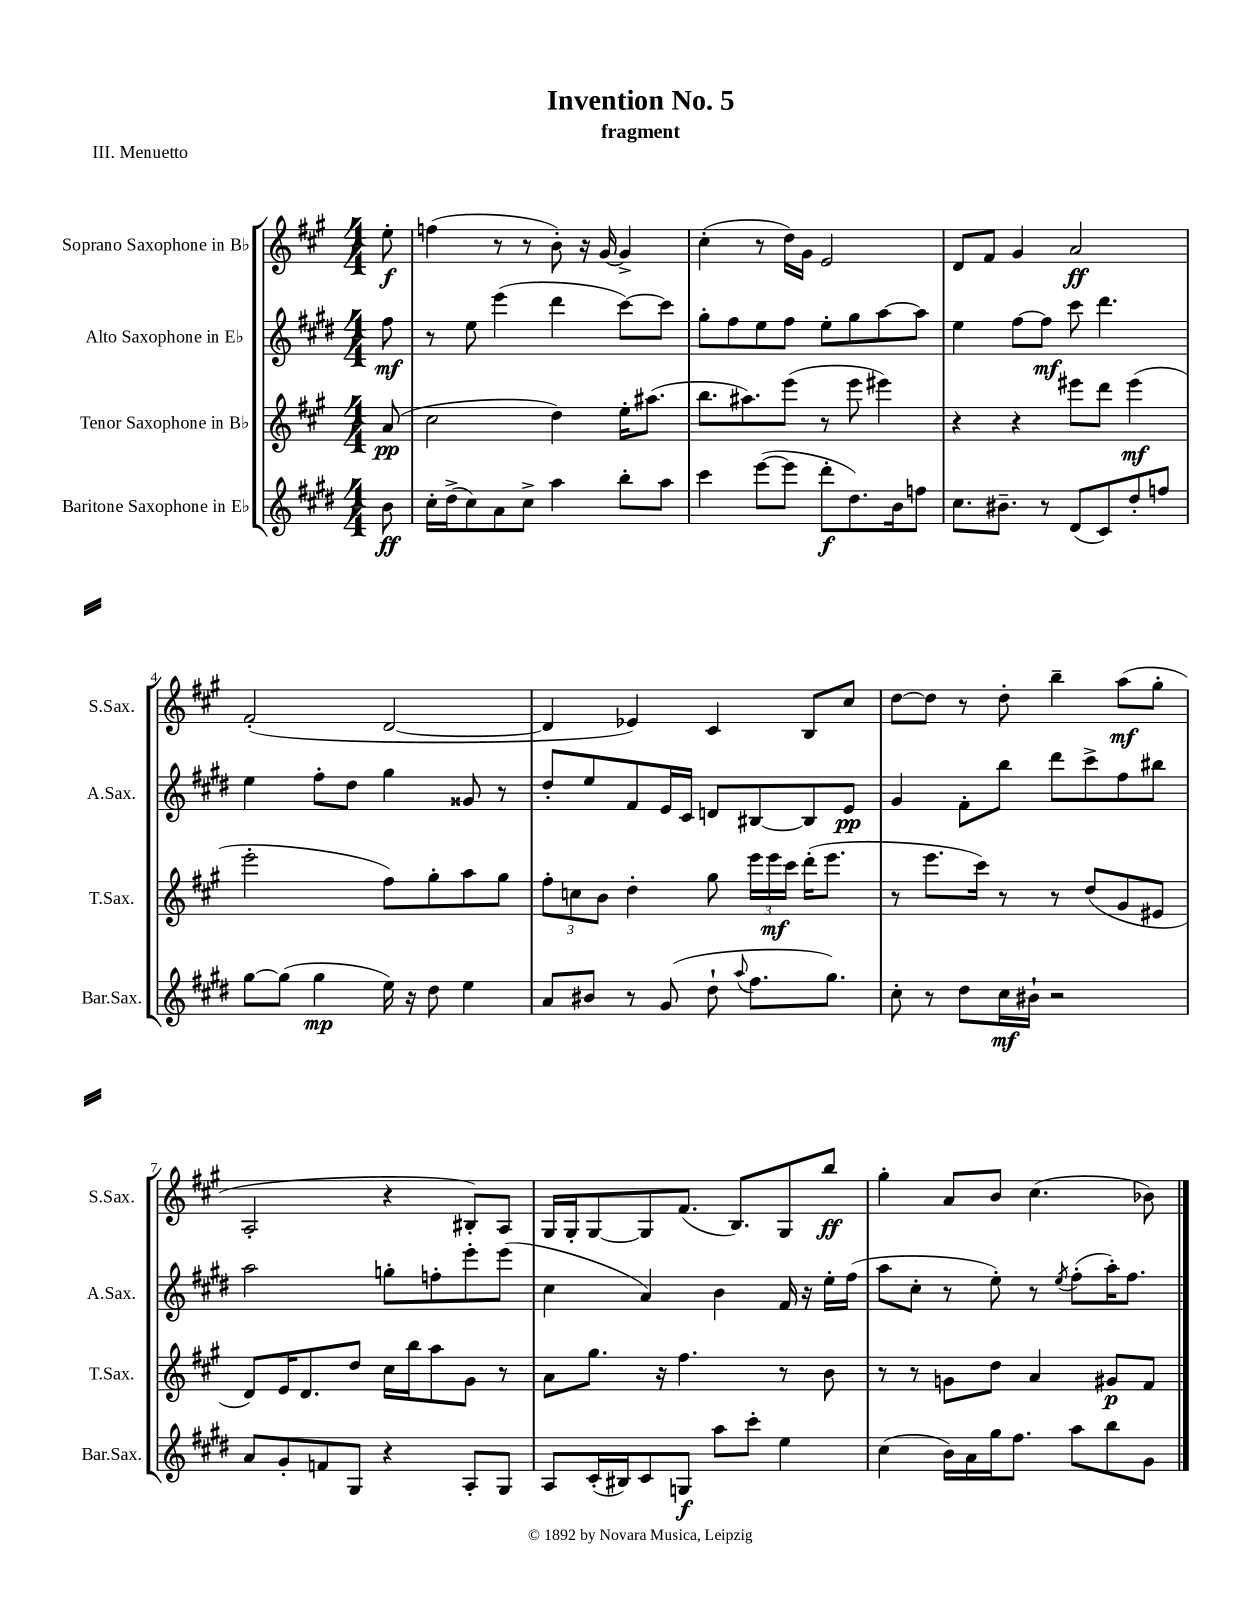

**kern	**kern	**kern	**kern
*staff4	*staff3	*staff2	*staff1
*clefG2	*clefG2	*clefG2	*clefG2
*k[f#c#g#d#]	*k[f#c#g#]	*k[f#c#g#d#]	*k[f#c#g#]
*M4/4	*M4/4	*M4/4	*M4/4
8b\	(8a/	8ff#\	8ee'\
=	=	=	=
16cc#'\LL	2cc#\	8r	(4ff\
(16dd#^\J	.	.	.
8cc#\)	.	8ee\	.
8a\	.	(4eee\	8r
8cc#^\J	.	.	8r
4aa\	4dd\)	4ddd#\	8b'\)
.	.	.	16r
.	.	.	[16g#/
8bb'\L	16ee'\LK	[8ccc#\L)	4g#^/]
.	(8.aa#\J	.	.
8aa\J	.	8ccc#\]J	.
=	=	=	=
4ccc#\	8.bb\L	8gg#'\L	(4cc#'\
.	.	8ff#\	.
.	8.aa#\)	.	.
([8eee\L	.	8ee\	8r
8eee\]J	(8eee\J	8ff#\J	16dd\LL)
.	.	.	16g#\JJ
8ddd#'\L	8r	8ee'\L	2e/
8.dd#\)	8eee\	8gg#\	.
.	4eee#\)	[8aa\	.
16b\k	.	.	.
8ff\J	.	8aa\]J	.
=	=	=	=
8.cc#\L	4r	4ee\	8d/L
.	.	.	8f#/J
8.b#~\J	.	.	.
.	4r	[8ff#\L	4g#/
8r	.	8ff#\]J	.
(8d#/L	8eee#\L	8ccc#\	2a/
8c#/)	8ddd\J	4.ddd#\	.
8dd#'/	(4eee#\	.	.
8ff/J	.	.	.
=	=	=	=
[8gg#\L	2eee'\	4ee\	(2f#'/
(8gg#\]J	.	.	.
4gg#\	.	8ff#'\L	.
.	.	8dd#\J	.
16ee\)	8ff#\L)	4gg#\	[2d/
16r	.	.	.
8dd#\	8gg#'\	.	.
4ee\	8aa\	8g##/	.
.	8gg#\J	8r	.
=	=	=	=
8a/L	12ff#'\L	8dd#'/L	4d/]
.	12cc\	.	.
8b#/J	.	8ee/	.
.	12b\J	.	.
8r	4dd'\	8f#/	4e-/)
(8g#/	.	16e/L	.
.	.	16c#/JJ	.
8dd#`\	8gg#\	8d/L	4c#/
8qqaa/	.	.	.
8.ff#\L	24eee\LL	[8B#/	.
.	24eee\	.	.
.	24ccc#\JJ	.	.
.	(16ddd'\LK	8B#/]	8B/L
8.gg#\J)	8.eee\J	.	.
.	.	8e/J	8cc#/J
=	=	=	=
8cc#'\	8r	4g#/	[8dd\L
8r	8.eee\L	.	8dd\]J
8dd#\L	.	8f#'\L	8r
.	16ccc#\Jk)	.	.
16cc#\L	8r	8bb\J	8dd'\
16b#`\JJ	.	.	.
2r	8r	8ddd#\L	4bb~\
.	(8dd/L	8ccc#^\	.
.	8g#/	8ff#\	(8aa\L
.	8e#/J	8bb#\J	8gg#'\J
=	=	=	=
8a/L	8d/L)	2aa\	2A'/
8g#'/	16e/K	.	.
.	8.d/	.	.
8f/	.	.	.
8G#/J	8dd/J	.	.
4r	16cc#\LL	8gg'\L	4r
.	16bb\J	.	.
.	8aa\	8ff'\	.
8A'/L	8g#\J	8eee'\	8B#'/L)
8G#/J	8r	(8eee\J	8A/J
=	=	=	=
8A/L	8a\L	4cc#\	16G#/LL
.	.	.	16G#'/J
(16c#'/L	8.gg#\J	.	[8G#/
16B#/J)	.	.	.
8c#/	.	4a/)	8G#/]
.	16r	.	.
8G/J	4.ff#\	.	(8.f#/J
8aa\L	.	4b\	.
.	.	.	8.B/L)
8ccc#'\J	.	.	.
4ee\	8r	16f#/	8G#/
.	.	16r	.
.	8b\	16ee'\LL	8bb/J
.	.	(16ff#\JJ	.
=	=	=	=
(4cc#\	8r	8aa\L	4gg#'\
.	8r	8cc#'\J	.
16b\LL)	8g\L	8r	8a/L
16a\	.	.	.
16gg#\J	8dd\J	8ee'\)	8b/J
8.ff#\J	.	.	.
.	4a/	8r	(4.cc#\
.	.	8qee/	.
8aa\L	.	(8ff#'\L	.
8bb\	8g#/L	16aa'\K)	.
.	.	8.ff#\J	.
8g#\J	8f#/J	.	8b-\)
==	==	==	==
*-	*-	*-	*-
